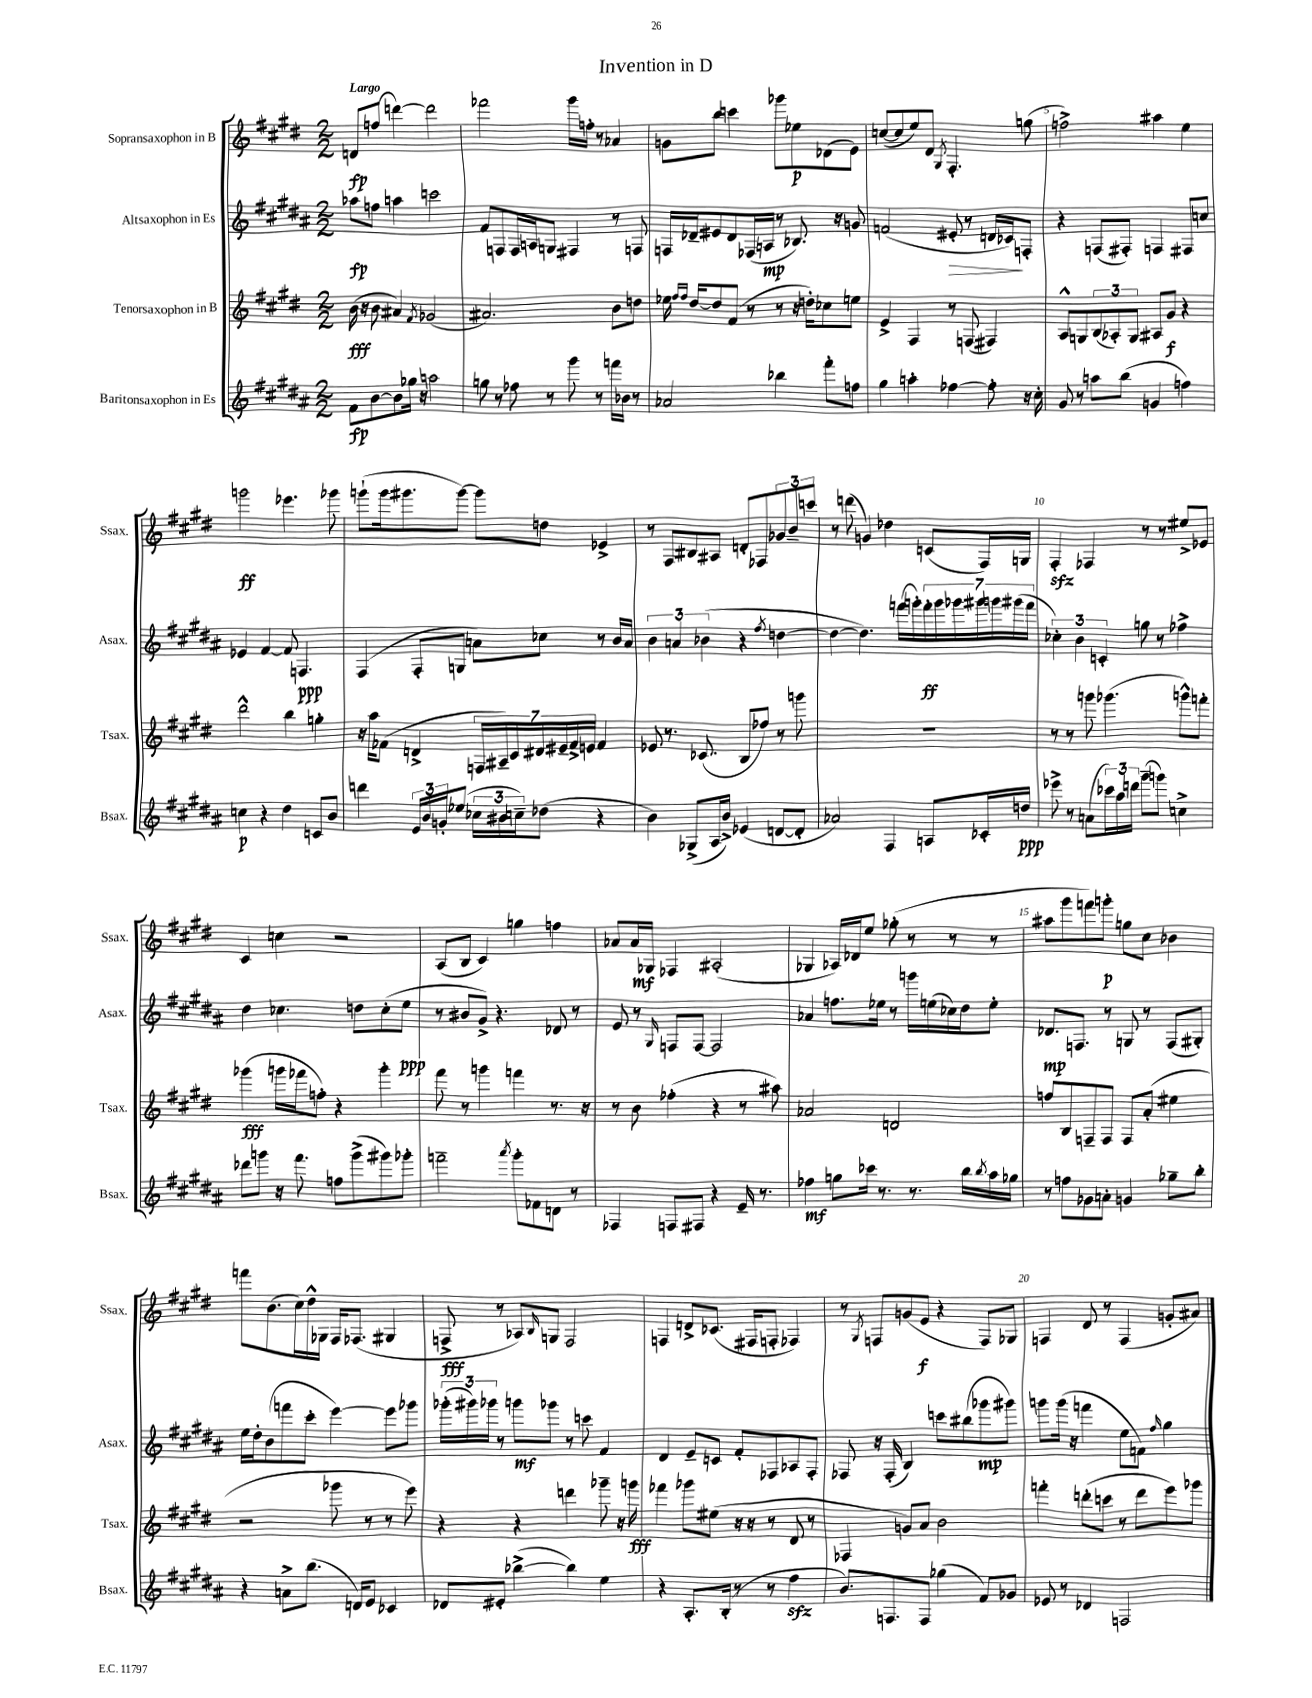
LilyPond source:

\header { title = "Invention in D" }
<<
\new StaffGroup <<
\new Staff = "s0" \with { instrumentName = "Sopransaxophon in B" shortInstrumentName = "Ssax." } {
    \clef treble \key e \major \numericTimeSignature \time 2/2 \tempo "Largo"
    d'8\fp f''8( d'''4~) d'''2 |
    fes'''2 gis'''16 f''16-. r8 aes'4 |
    g'8 b''8 c'''4 ges'''8 ees''8\p des'8( e'8) |
    c''8~( c''8 e''8) dis'8 \acciaccatura { gis8 } fis4.-. g''8( |
    f''2->) ais''4 e''4 |
    g'''2\ff ees'''4. ges'''8 |
    g'''8-!( g'''16 gis'''8. gis'''8~) gis'''8 d''8 ees'4-> |
    r8 fis8 bis8 ais8 d'8-. fes8 \tuplet 3/2 { ges'8 b'8-- c'''8 } |
    r8 d'''8( g'4) des''4 c'8( fis16) g16 |
    fis4-.\sfz fes4 r8 r8 eis''8-> ees'8 |
    cis'4 c''4 r2 |
    a8( b8 cis'4) g''4 f''4 |
    aes'8 aes'16\mf ges16 fes4 ais2-.( |
    ges4 aes16) des'16 e''8 ges''8-.( r8 r8 r8 |
    ais''8 gis'''8 f'''8) g'''8-.\p g''8 cis''8 bes'4 |
    f'''8 b'8.( cis''16) dis''16-^ ges16 fis16 fes8.( gis4 |
    f8->\fff r8 aes8) \grace { b16 } g8 f2 |
    f4 d'8-> ces'8.( fis16 f8-. fes4) |
    r8 \acciaccatura { gis8 } f8 g'8( e'8\f r4 f8) ges8 |
    f4 dis'8 r8 f4( g'8-. ais'8) \bar "|." |
}
\new Staff = "s1" \with { instrumentName = "Altsaxophon in Es" shortInstrumentName = "Asax." } {
    \clef treble \key b \major \numericTimeSignature \time 2/2
    aes''8\fp f''8 a''4 c'''2 |
    fis'8 f8 f16 a16 g8 fis4 r8 f8 |
    f16 des'16-- eis'8 des'8 fes16( a16\mp r8 bes8.) r16 g'8 |
    f'2( eis'8-.\> r8 d'16 ces'16\!) f8-. |
    r4 f8( fis8-.) f4 fis8 c''8 |
    ees'4 fis'4~ fis'8 f4.\ppp |
    fis4( fis8-. g8 a'8) ces''8 r8 b'16 a'16 |
    \tuplet 3/2 { b'4 a'4 bes'4( } r4 \acciaccatura { fis''8 } d''4~ |
    d''4~ d''4.) f'''16( g'''16-.) \tuplet 7/4 { f'''16-.\ff g'''16 ges'''16 gis'''16 g'''16 gis'''16( f'''16 } |
    \tuplet 3/2 { ces''4-.) b'4 c'4-. } g''8 r8 fes''4-> |
    dis''4 ces''4. d''8 ces''8-.( e''8\ppp |
    r8 bis'8 gis'8->) r4. des'8 r8 |
    e'8 r8 \grace { gis16 } f8 f8~ f2 |
    aes'4 f''8. ees''16 r8 g'''16 e''16( ces''16) dis''16 e''8-. |
    des'8.\mp f8. r8 g8 r8 f8( gis8-.) |
    e''16 dis''16-. b'8( f'''8 cis'''8-. e'''4~) e'''8 ges'''8 |
    \tuplet 3/2 { ges'''16-.( gis'''16) ges'''16 } r8 g'''8\mf ges'''8 r8 c'''8 fis'4 |
    dis'4 e'8-- c'8 fis'8-. fes8 aes8 fes8-. |
    fes8 r16 fes16-.( b4) c'''8 bis''8( ges'''8\mp gis'''8) |
    g'''8 g'''16( r16 f'''4 e''8 f'8) \grace { fis''16 } gis''4 \bar "|." |
}
\new Staff = "s2" \with { instrumentName = "Tenorsaxophon in B" shortInstrumentName = "Tsax." } {
    \clef treble \key e \major \numericTimeSignature \time 2/2
    b'16\fff( r16 b'8 ais'4) \acciaccatura { fis'8 } ges'2( |
    ais'2.) b'8 d''8 |
    ees''16 \grace { fis''16 fis''16 } dis''16~ dis''8 fis'8( r8 r8 r16 d''16-.) ces''8 e''8 |
    e'4-> fis4 r8 f8( fis4) |
    a8-^ g8 \tuplet 3/2 { b8( aes8-.) g8 } ais8 gis'8\f r4 |
    dis'''2-^ b''4 g''4-. |
    r16 a''16 fes'8( d'4-> \tuplet 7/4 { f16 ais16--) cis'16 dis'16 eis'16-- fes'16-> e'16 } fes'4 |
    ees'8 r8. ces'8.( b8 fes''8) r8 g'''8 |
    R1 |
    r8 r8 g'''8 ges'''4.( g'''8-^) f'''8-. |
    ges'''4\fff( g'''16 fes'''16 f''8-.) r4 g'''4-. |
    fis'''8 r8 g'''4 f'''4 r8. r16 |
    r8 b'8 fes''4-.( r4 r8 ais''8) |
    aes'2 d'2 |
    f''8 b8 f8-- f8 f8 a'8-.( eis''4 |
    r2 ges'''8 r8 r8 e'''8) |
    r4 r4 d'''4 ges'''8-- r16 g'''16\fff |
    fes'''4 ges'''8 eis''8( r16 r16 r8 dis'8 r8 |
    fes4 g'8) a'8 b'2 |
    f'''4-. d'''8-.( c'''8 r8 d'''8 e'''8) ges'''8 \bar "|." |
}
\new Staff = "s3" \with { instrumentName = "Baritonsaxophon in Es" shortInstrumentName = "Bsax." } {
    \clef treble \key b \major \numericTimeSignature \time 2/2
    fis'8\fp b'8~ b'8 ges''16 r16 a''2 |
    g''8 r8 fes''8 r8 gis'''8 r8 f'''16 bes'16 r8 |
    aes'2 bes''4 fis'''8-. f''8 |
    gis''4 a''4-. fes''4~ fes''8-. r16 cis''16-. |
    gis'8 r8 a''8 b''8( g'4 f''4) |
    c''4\p r4 dis''4 c'8 b'8 |
    d'''4 \tuplet 3/2 { e'16 b'16 g'16-. } ees''8( \tuplet 3/2 { ces''16 bis'16 c''16--) } des''8( r4 |
    b'4) ges8->( ais16 b'16->) ees'4( d'8~ d'8-. |
    aes'2) fis4 a8 ces'16-. d''16\ppp |
    ees'''8-> r8 a'8( \tuplet 3/2 { ces'''16) ais''16 d'''16 } gis'''8--( g'''8) c''4-> |
    des'''8 g'''8 r16 fis'''8. f''8 g'''8->( gis'''8) ges'''8-. |
    f'''2-- \acciaccatura { ais'''8 } gis'''8-. fes'8 d'8 r8 |
    fes4 f8 fis8 r4 e'16-- r8. |
    fes''4\mf g''8 ces'''16 r8. r8. b''16 \acciaccatura { b''8 } ais''16 ges''16 |
    r8 f''8 ges'8 a'8-. g'4 ges''8-- b''8-. |
    r4 a'8-> b''8.( d'16) e'8 ces'4 |
    des'8 eis'8-. bes''4~->( bes''4) e''4 |
    r4 ais8.-. b16-.( r8 r8 fis''4\sfz |
    b'8.) f8. f8 ges''4( fis'8) ges'8 |
    ees'8 r8 des'4 f2 \bar "|." |
}
>>
>>
\layout { \context { \Score \override BarNumber.break-visibility = ##(#f #t #t) barNumberVisibility = #(every-nth-bar-number-visible 5) } }
